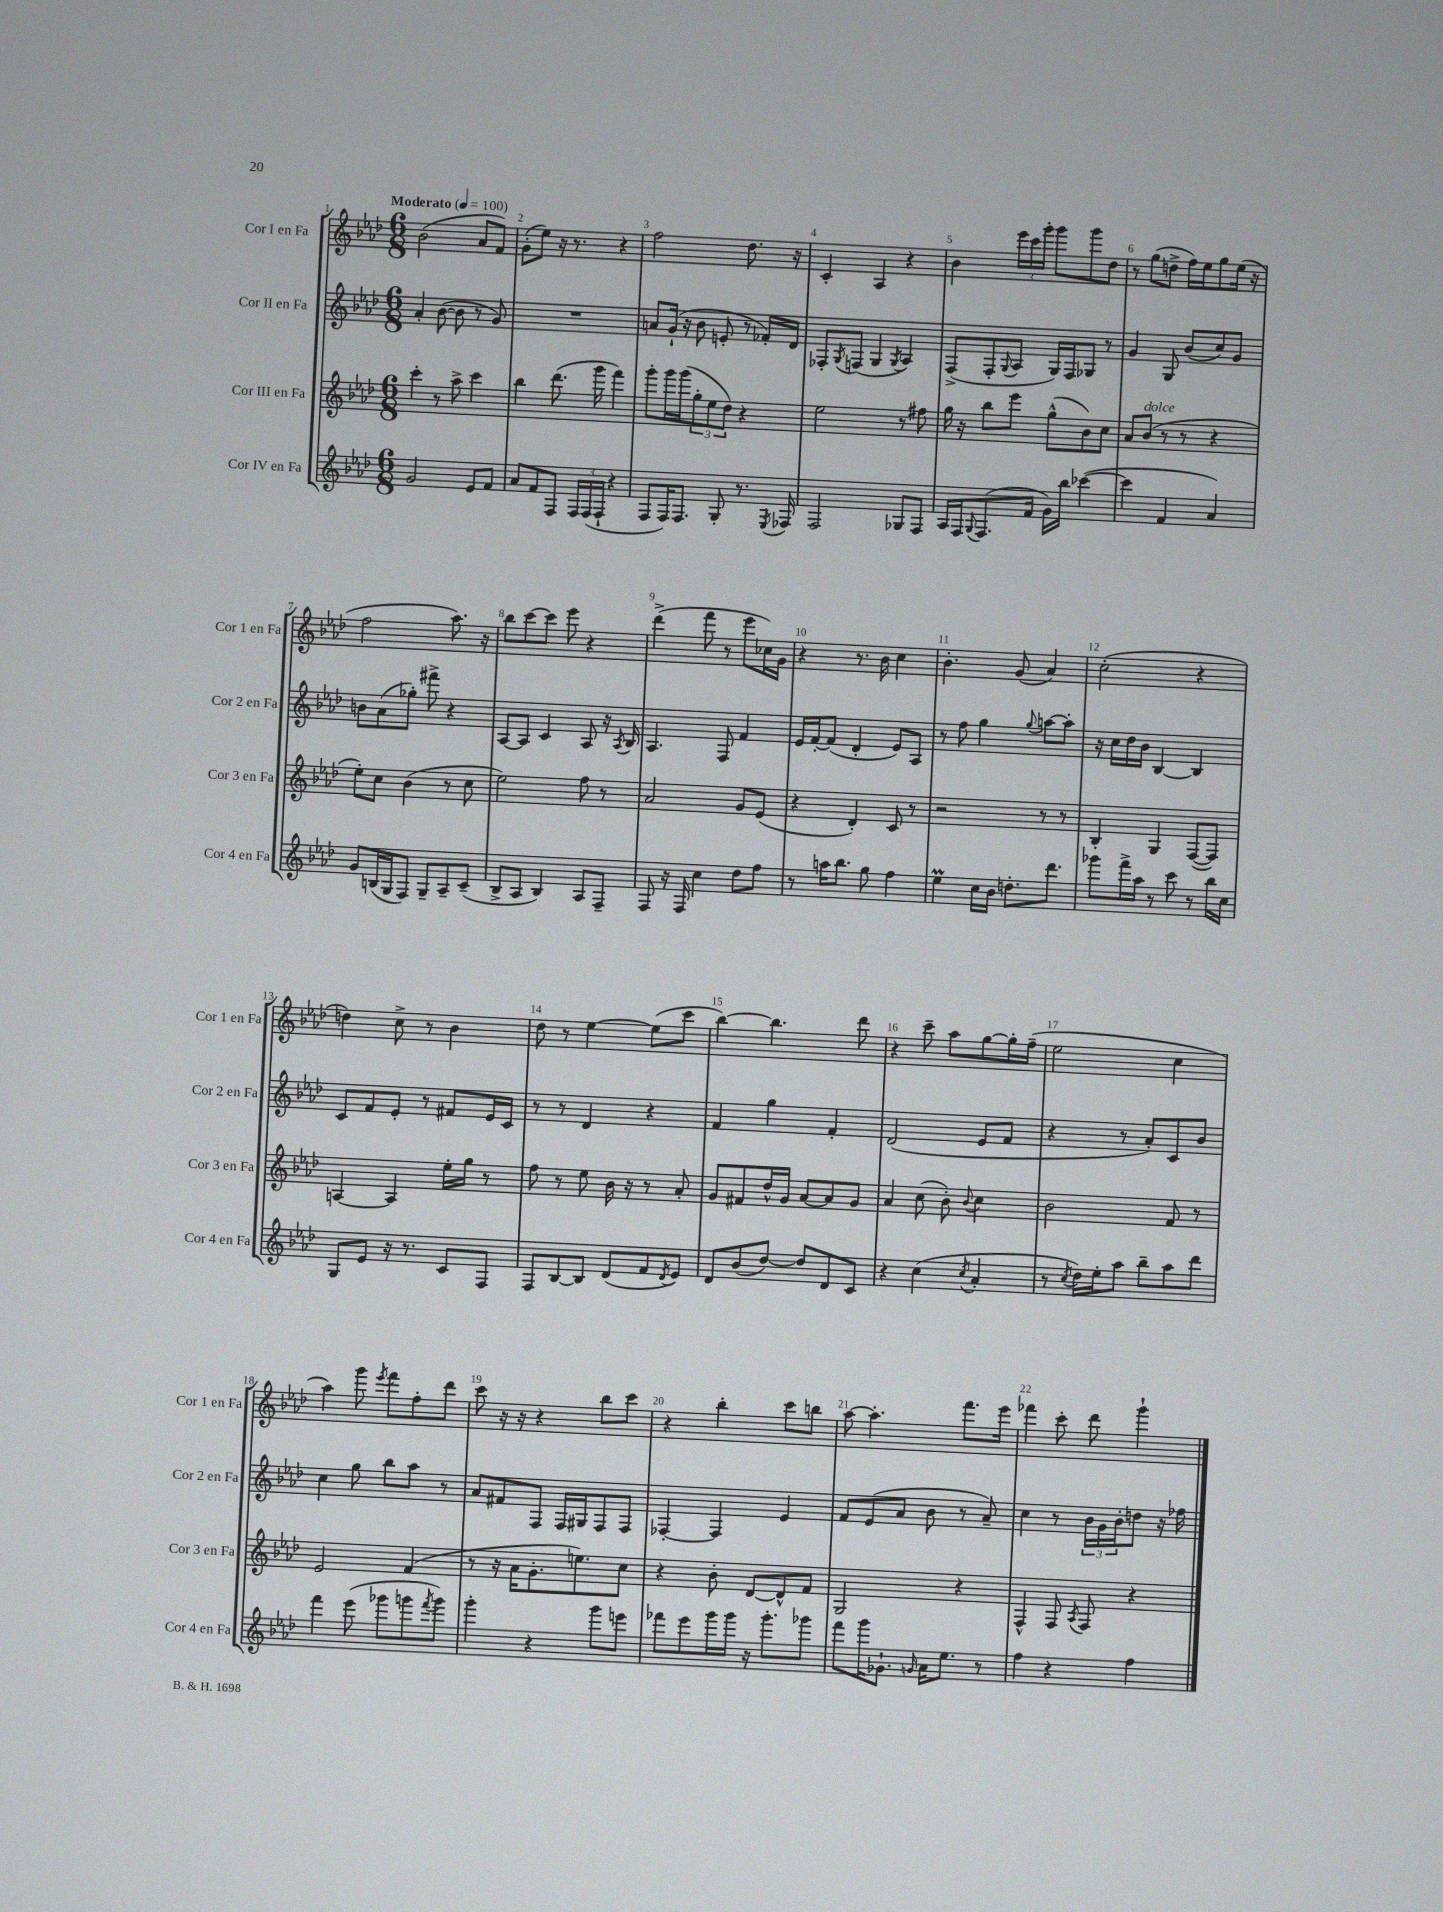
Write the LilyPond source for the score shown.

<<
\new StaffGroup <<
\new Staff = "s0" \with { instrumentName = "Cor I en Fa" shortInstrumentName = "Cor 1 en Fa" } {
    \clef treble \key aes \major \numericTimeSignature \time 6/8 \tempo "Moderato" 4 = 100
    bes'2( aes'8 f'8) |
    g'8-.( ees''8) r16 r8. r4 |
    f''2 des''8. r16 |
    c'4-. aes4 r4 |
    bes'4 \tuplet 3/2 { ees'''16 c'''16 g'''16-. } g'''8 g'''8 des''8 |
    r8 g''8( d''8-> f''16) ees''16 g''8 ees''16( r16 |
    f''2 aes''8.) r16 |
    bes''8 c'''8~ c'''8 ees'''8 r4 |
    des'''4->( f'''8 r8 ees'''8 ces''16) g'16 |
    r4 r8. bes'16 c''4 |
    bes'4.-. g'8( aes'4) |
    c''2-.( r4 |
    d''4) c''8-> r8 bes'4 |
    des''8 r8 ees''4~ ees''8( c'''8 |
    bes''4~) bes''4. des'''8 |
    r4 c'''8-- aes''8 g''8~ g''16-. f''16--( |
    ees''2 c''4 |
    aes''4) g'''8 \acciaccatura { ees'''8 } f'''8 f''8-. des'''8 |
    c'''8 r16 r16 r4 bes''8 c'''8 |
    r4 bes''4-. c'''8 b''8 |
    aes''8~ aes''4.-. f'''8. ees'''16 |
    fes'''4 c'''8-. des'''8 g'''4-! \bar "|." |
}
\new Staff = "s1" \with { instrumentName = "Cor II en Fa" shortInstrumentName = "Cor 2 en Fa" } {
    \clef treble \key aes \major \numericTimeSignature \time 6/8
    aes'4-. bes'8~( bes'8 r8 g'8) |
    R2. |
    a'8 g'16-!( r16 bes'8 e'8-. r8 fes'16-.) des'16 |
    fes8-. \acciaccatura { g8 } f8( g4 \acciaccatura { g8 } aes4) |
    f8->( f8-. \appoggiatura { g8 } aes8 g16) f16 ges8 r8 |
    g'4 g8 bes'8( c''8) g'8 |
    b'8 aes'8( ges''8-.) fis'''8-> r4 |
    aes8~ aes8 c'4 aes8 r16 \acciaccatura { aes8 } bes16 |
    aes4. f8 f'4 |
    ees'16 f'16~-. f'8( des'4-. ees'8) aes8 |
    r8 f''8 g''4 \appoggiatura { g''8 } a''8~ a''8-. |
    r16 c''16 des''16 bes'16 bes4~ bes4 |
    c'8 f'8 ees'8-. r8 fis'8 ees'16 c'16 |
    r8 r8 des'4 r4 |
    f'4 g''4 f'4-. |
    des'2( ees'8 f'8 |
    r4 r8 aes'8-.) c'8 bes'8 |
    c''4 g''8 bes''8 aes''8 r8 |
    aes'8 fis'8 f8 f16 gis16 f8 f8 |
    fes4~-. fes4 ees'4 |
    f'8 ees'8( aes'8 bes'8 r8 aes'8--) |
    c''4 r8 \tuplet 3/2 { bes'16 g'16 bes'16-. } d''8 r16 fes''16 \bar "|." |
}
\new Staff = "s2" \with { instrumentName = "Cor III en Fa" shortInstrumentName = "Cor 3 en Fa" } {
    \clef treble \key aes \major \numericTimeSignature \time 6/8
    c'''4-. r8 aes''8-> c'''4 |
    bes''4 des'''8.( g'''16 f'''4) |
    g'''8-. g'''16 g'''16( \tuplet 3/2 { g''8-. ees''8 des''8) } r4 |
    ees''2 r8 fis''8 |
    g''16 r16 bes''8 ees'''8 g''8-^( bes'8) c''8 |
    aes'8 bes'8^\markup { \italic "dolce" }( r8 r8 r4 |
    ees''8-.) c''8 bes'4( r8 c''8 |
    ees''2) f''8 r8 |
    aes'2 g'8 ees'8( |
    r4 des'4-.) c'8 r8 |
    r2 r8 r8 |
    bes4-. g4 f8~( f8) |
    a4~ a4 ees''16-. g''16 r8 |
    f''8 r8 ees''8 bes'16 r16 r8 aes'8-. |
    g'8 fis'8 des''16-^ g'16 aes'8~ aes'8 g'8 |
    aes'4 c''8( bes'8-.) \appoggiatura { bes'8 } c''4 |
    bes'2 f'8 r8 |
    ees'2 f'4( |
    r8 r16 aes'16 g'8.-. e''8.) c''8 |
    r4 bes'8-. des'8~ des'8-^ f'8 |
    g2 r4 |
    f4-^ f8 \acciaccatura { aes8 } f8 r4 \bar "|." |
}
\new Staff = "s3" \with { instrumentName = "Cor IV en Fa" shortInstrumentName = "Cor 4 en Fa" } {
    \clef treble \key aes \major \numericTimeSignature \time 6/8
    g'2 ees'8 f'8 |
    aes'8 f'8 f8 \tuplet 3/2 { f16 f16( f16-! } r4 |
    f8 f16) f8. g8-. r8. \acciaccatura { ees8 } fes16 |
    f2 ges8 f8 |
    aes16 f16 \appoggiatura { g8 } f8.( f'16 g'16) bes''16 ces'''4~( |
    ces'''4 f'4 aes'4) |
    g'8 b16( g16 f8) g8-- aes8-- c'8--( |
    bes8-> aes8 bes4) aes8 f8-- |
    f8 r16 f16 c''4 des''8 f''8 |
    r8 a''16 bes''8. g''8 f''4 |
    ees''4\prall c''16 bes'16 d''8.-. des'''8. |
    ges'''8 f'''16-> aes''16 r8 c'''8 r8 bes''16 c''16 |
    g8 ees'8 r16 r8. c'8 f8 |
    f8 bes8~ bes8 des'8( f'8 \acciaccatura { des'8 } ees'8) |
    des'8 bes'8( des''8~) des''8 des'8 c'8 |
    r4 c''4( \acciaccatura { c''8 } aes'4-. |
    r8 \acciaccatura { c''8 } des''16) ees''16-. aes''8 bes''8-- aes''8 des'''8 |
    f'''4 ees'''8( ges'''8 g'''8 \acciaccatura { f'''8 } g'''8) |
    g'''4-. r4 g'''8 e'''8 |
    fes'''8 ees'''8 g'''16 g'''16 r16 g'''8.-. ges'''8 |
    f'''8 g'''16 ges'8.-! \grace { g'16 } aes'16 ees''8. r8 |
    f''4 r4 f''4 \bar "|." |
}
>>
>>
\layout { \context { \Score \override BarNumber.break-visibility = ##(#f #t #t) barNumberVisibility = #all-bar-numbers-visible } }
